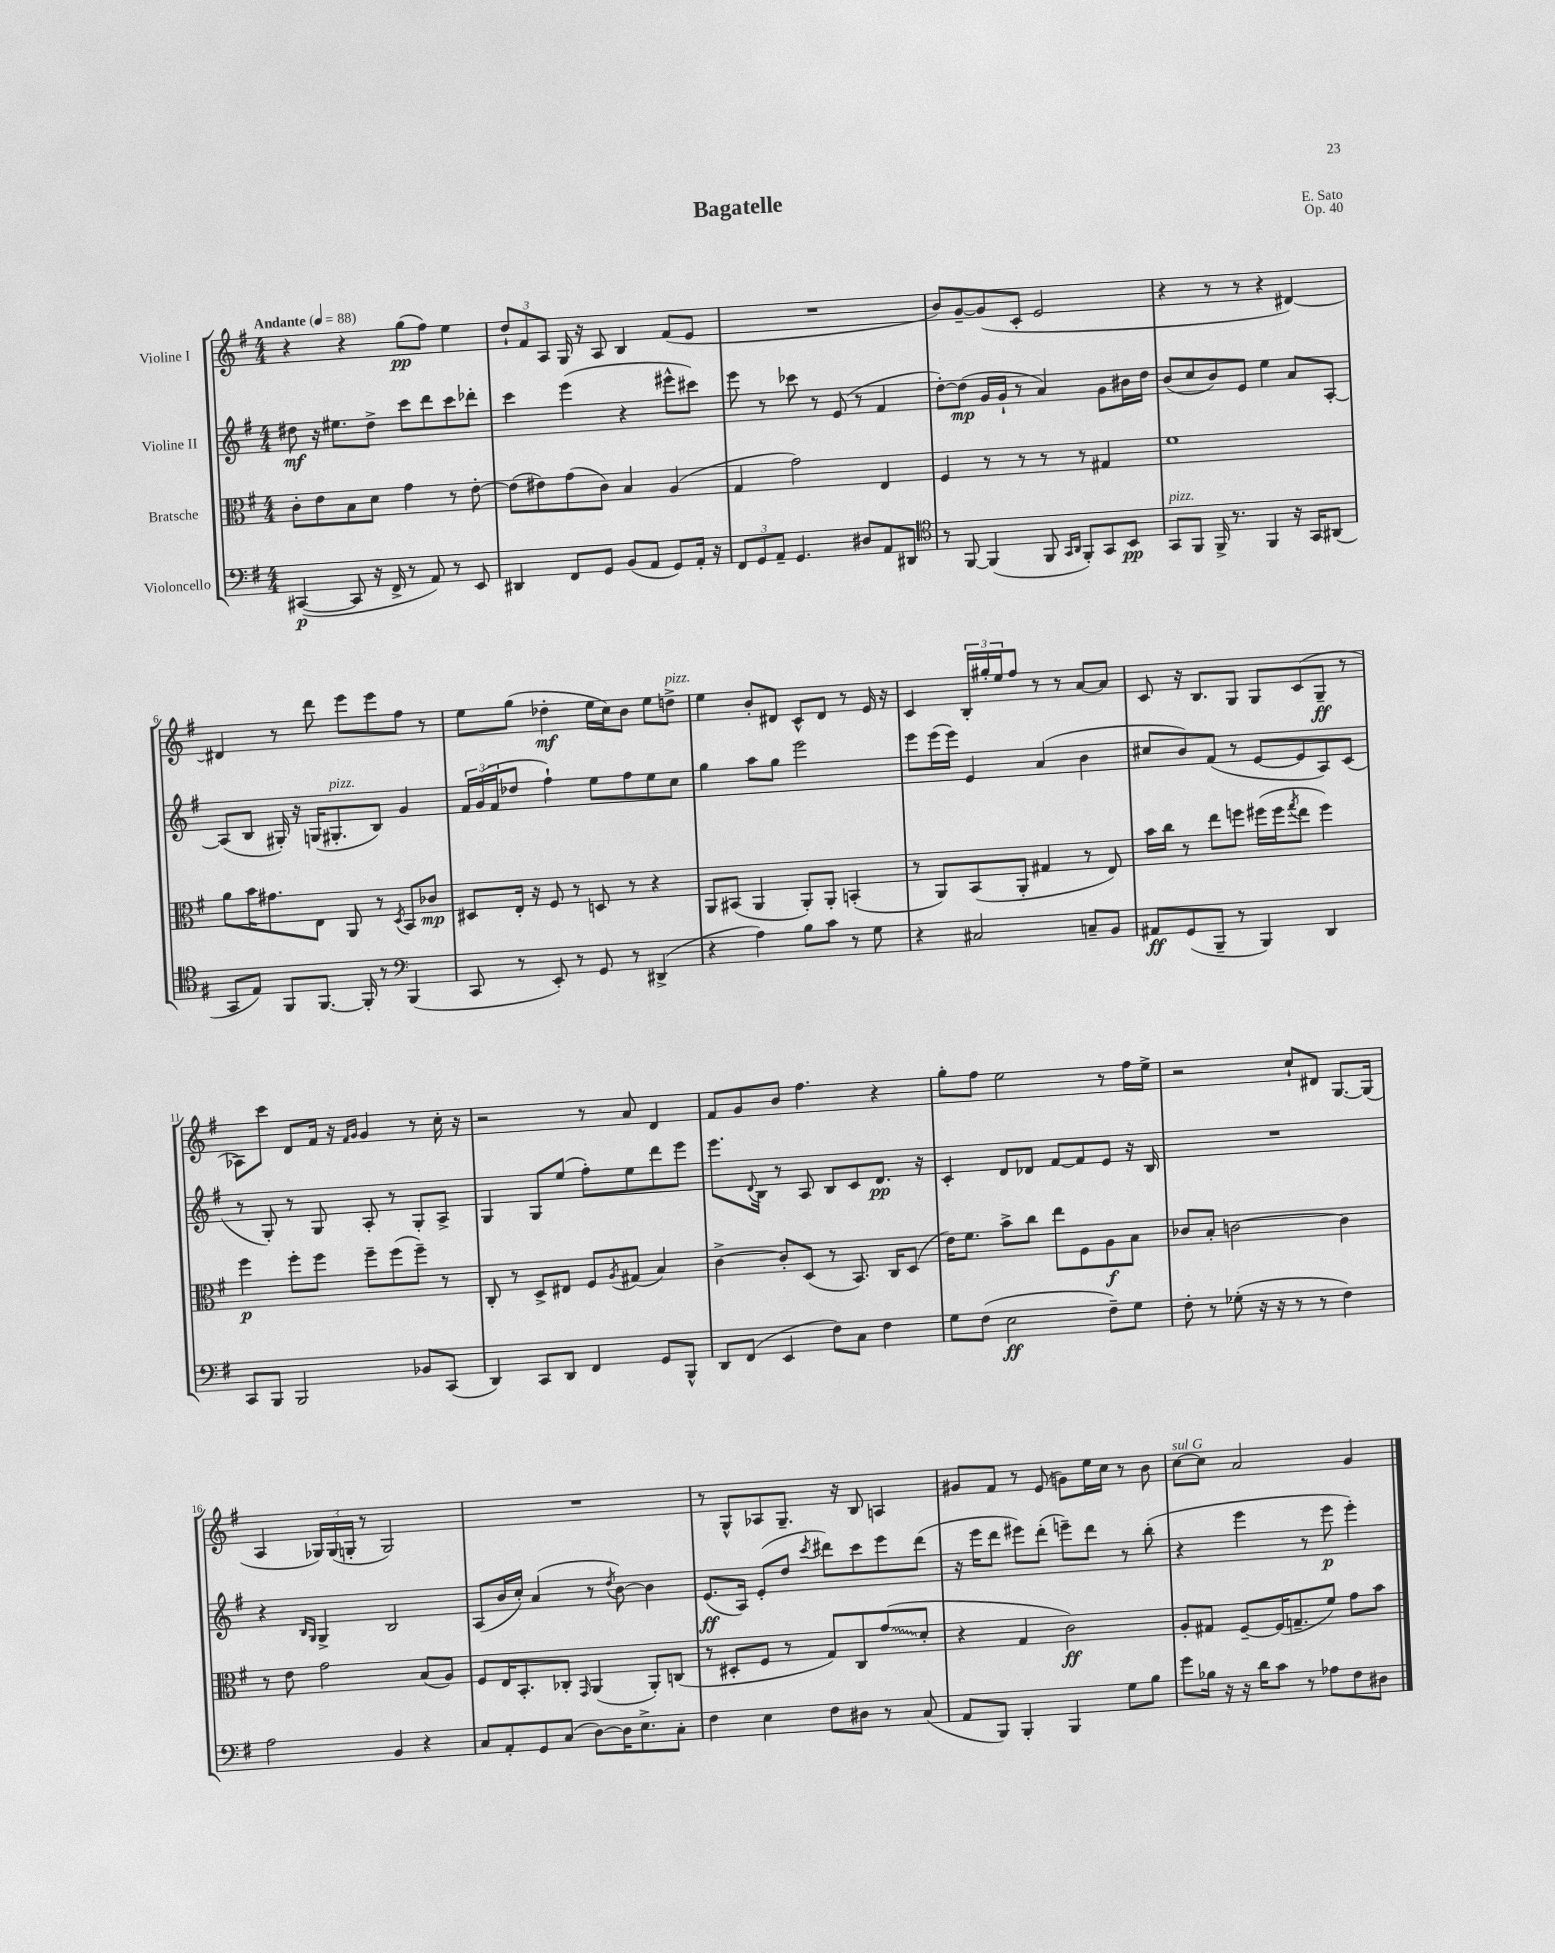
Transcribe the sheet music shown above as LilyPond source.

\header { title = "Bagatelle" composer = "E. Sato" opus = "Op. 40" }
<<
\new StaffGroup <<
\new Staff = "s0" \with { instrumentName = "Violine I" } {
    \clef treble \key g \major \numericTimeSignature \time 4/4 \tempo "Andante" 4 = 88
    r4 r4 g''8\pp( fis''8) e''4 |
    \tuplet 3/2 { d''8-! fis'8 a8 } g16 r16 a8 b4 fis'8( e'8 |
    R1 |
    b'8) g'8~-- g'8( c'8-. e'2 |
    r4 r8 r8 r4 dis'4~) |
    dis'4 r8 d'''8 e'''8 e'''8 fis''8 r8 |
    e''8 g''8( des''4-.\mf e''16 c''16) b'8 e''8 d''8->^\markup { \italic "pizz." } |
    e''4 b'8-. dis'8 c'8-^ dis'8 r8 e'16 r16 |
    c'4 \tuplet 3/2 { b16-. gis''16-. e''16 } fis''8 r8 r8 a'8~ a'8 |
    c'8 r16 b8. g8 g8 c'8( g8--\ff r8 |
    aes8) c'''8 d'8 fis'16 r16 \grace { fis'16 g'16 } g'4 r8 c''16-. r16 |
    r2 r8 a'8 d'4 |
    fis'8 g'8 b'8 fis''4. r4 |
    g''8-. fis''8 e''2 r8 fis''16 e''16-> |
    r2 c''8-! dis'8 g8.~ g16( |
    a4 \tuplet 3/2 { ges16) ges16( g16-. } r8 g2) |
    R1 |
    r8 g8-^ aes8 g8.-- r16 b8 a4 |
    gis'8 fis'8 r8 e'8( g'8) e''16 c''16 r8 b'8 |
    c''8~^\markup { \italic "sul G" } c''8 a'2 g'4 \bar "|." |
}
\new Staff = "s1" \with { instrumentName = "Violine II" } {
    \clef treble \key g \major \numericTimeSignature \time 4/4
    dis''8\mf r16 eis''8. dis''8-> c'''8 d'''8 c'''8 des'''8-. |
    c'''4 e'''4( r4 eis'''8-^ cis'''8) |
    e'''8 r8 ces'''8 r8 e'8( r8 fis'4 |
    d''8~-.) d''8\mp( g'16 g'16-! r8 a'4) g'8 bis'16 d''16 |
    b'8( c''8 b'8) e'8 e''4 a'8 a8~-. |
    a8( b8 gis16-.) r16 g16( gis8.-.^\markup { \italic "pizz." } b8) g'4 |
    \tuplet 3/2 { fis'16 g'16( fis'16 } des''8 fis''4-!) e''8 fis''8 e''8 c''8 |
    g''4 a''8 g''8 e'''2 |
    e'''8 e'''16( e'''16) e'4 a'4( b'4 |
    cis''8 b'8) fis'8( r8 e'8~ e'8 a8) c'8( |
    r8 g8-.) r8 g8 a8-. r8 g8-. a8-> |
    g4 g8 e''8( fis''8-.) e''8 d'''8 e'''8 |
    e'''8. \appoggiatura { d'8 } b16 r8 a8 b8 c'8 d'8.\pp r16 |
    c'4-. d'8 des'8 fis'8~ fis'8 e'8 r16 b16 |
    R1 |
    r4 \grace { b16 g16 } g4-> b2 |
    a8( b'16 c''16-.) a'4( r8 \acciaccatura { d''8 } b'8~) b'4 |
    e'8.\ff( a16) e'8-.( d''8 \acciaccatura { c'''8 } dis'''8) c'''8 e'''8 dis'''8( |
    r16 e'''16 d'''8 eis'''8) d'''8-.( e'''8--) d'''8 r8 b''8-.( |
    r4 e'''4 r8 e'''8\p e'''4-.) \bar "|." |
}
\new Staff = "s2" \with { instrumentName = "Bratsche" } {
    \clef alto \key g \major \numericTimeSignature \time 4/4
    c'8-. e'8 b8 d'8 g'4 r8 e'8~-. |
    e'8( eis'8) g'8( c'8) b4 a4( |
    g4 g'2) e4 |
    fis4 r8 r8 r8 r8 gis4 |
    fis'1 |
    a'8 b'16 gis'8. e8 a,8 r8 \acciaccatura { d8 } b,8 ces'8\mp |
    dis8 e16-. r16 fis8 r8 d8 r8 r4 |
    a,8 bis,8( a,4 a,8-.) a,8-. b,4-.( |
    r8 a,8) b,8( a,8-. gis4 r8 e8) |
    b'16 c''16 r8 e''8 f''8 fis''16( fis''16 \acciaccatura { g''8 } e''8 fis''4) |
    fis''4\p fis''8-. fis''8 fis''8-- fis''8( fis''8--) r8 |
    c8-. r8 d8-> eis8 fis8 \acciaccatura { a8 } gis8( b4) |
    c'4~-> c'8-. d8( r8 b,8.) c16 d8( |
    e'16) fis'8. b'8-> c''8 e''8 fis8 a8\f b8 |
    ces'8 b8-. c'2~ c'4 |
    r8 e'8 g'2 b8( a8) |
    fis8 e16 b,8.-. ces8-. \grace { g,16 } a,4( a,8-.) c8( |
    r8 dis8-. fis8 r8 g8) c8 \once \override Glissando.style = #'zigzag g'8\glissando( d'8-. |
    r4 g4 c'2\ff) |
    a8-. gis8 fis8~-- fis16( g8.-- fis'8) g'8 b'8 \bar "|." |
}
\new Staff = "s3" \with { instrumentName = "Violoncello" } {
    \clef bass \key g \major \numericTimeSignature \time 4/4
    cis,4~\p( cis,8 r16 fis,16-> r8 a,8) r8 e,8 |
    dis,4 fis,8 g,8 b,8( a,8 g,8) a,16-. r16 |
    \tuplet 3/2 { fis,8 g,8 a,8-- } g,4. dis8 a,8 dis,8 |
    \clef tenor r8 fis,8~ fis,4( fis,8 \grace { g,16 a,16 } fis,8-.) g,8 b,8\pp |
    g,8^\markup { \italic "pizz." } fis,8 fis,16-> r8. fis,4 r16 g,16 ais,8( |
    g,8 e8) fis,8 fis,8.~ fis,16-. r8 \clef bass b,,4( |
    c,8 r8 e,8-.) r8 g,8 r8 dis,4->( |
    r4 a4) b8 c'8 r8 g8 |
    r4 cis2 c8-- b,8 |
    ais,8\ff g,8( b,,8-- r8 b,,4) d,4 |
    c,8 b,,8 b,,2 bes,8 c,8( |
    d,4) c,8 d,8 fis,4 g,8 b,,8-^ |
    d,8 fis,8( e,4 fis8) c8 fis4 |
    g8 fis8( e2\ff fis8--) g8 |
    fis8-. r8 ges8-.( r16 r16 r8 r8 fis4) |
    a2 b,4 r4 |
    c8 a,8-. g,8 c8( d8~) d16 e8.-> c8-. |
    fis4 e4 fis8 dis8 r8 c8( |
    a,8 b,,8) b,,4-. b,,4 g8 b8 |
    g'8 bes16 r16 r16 d'16 c'8 r8 aes8 fis8 dis8 \bar "|." |
}
>>
>>
